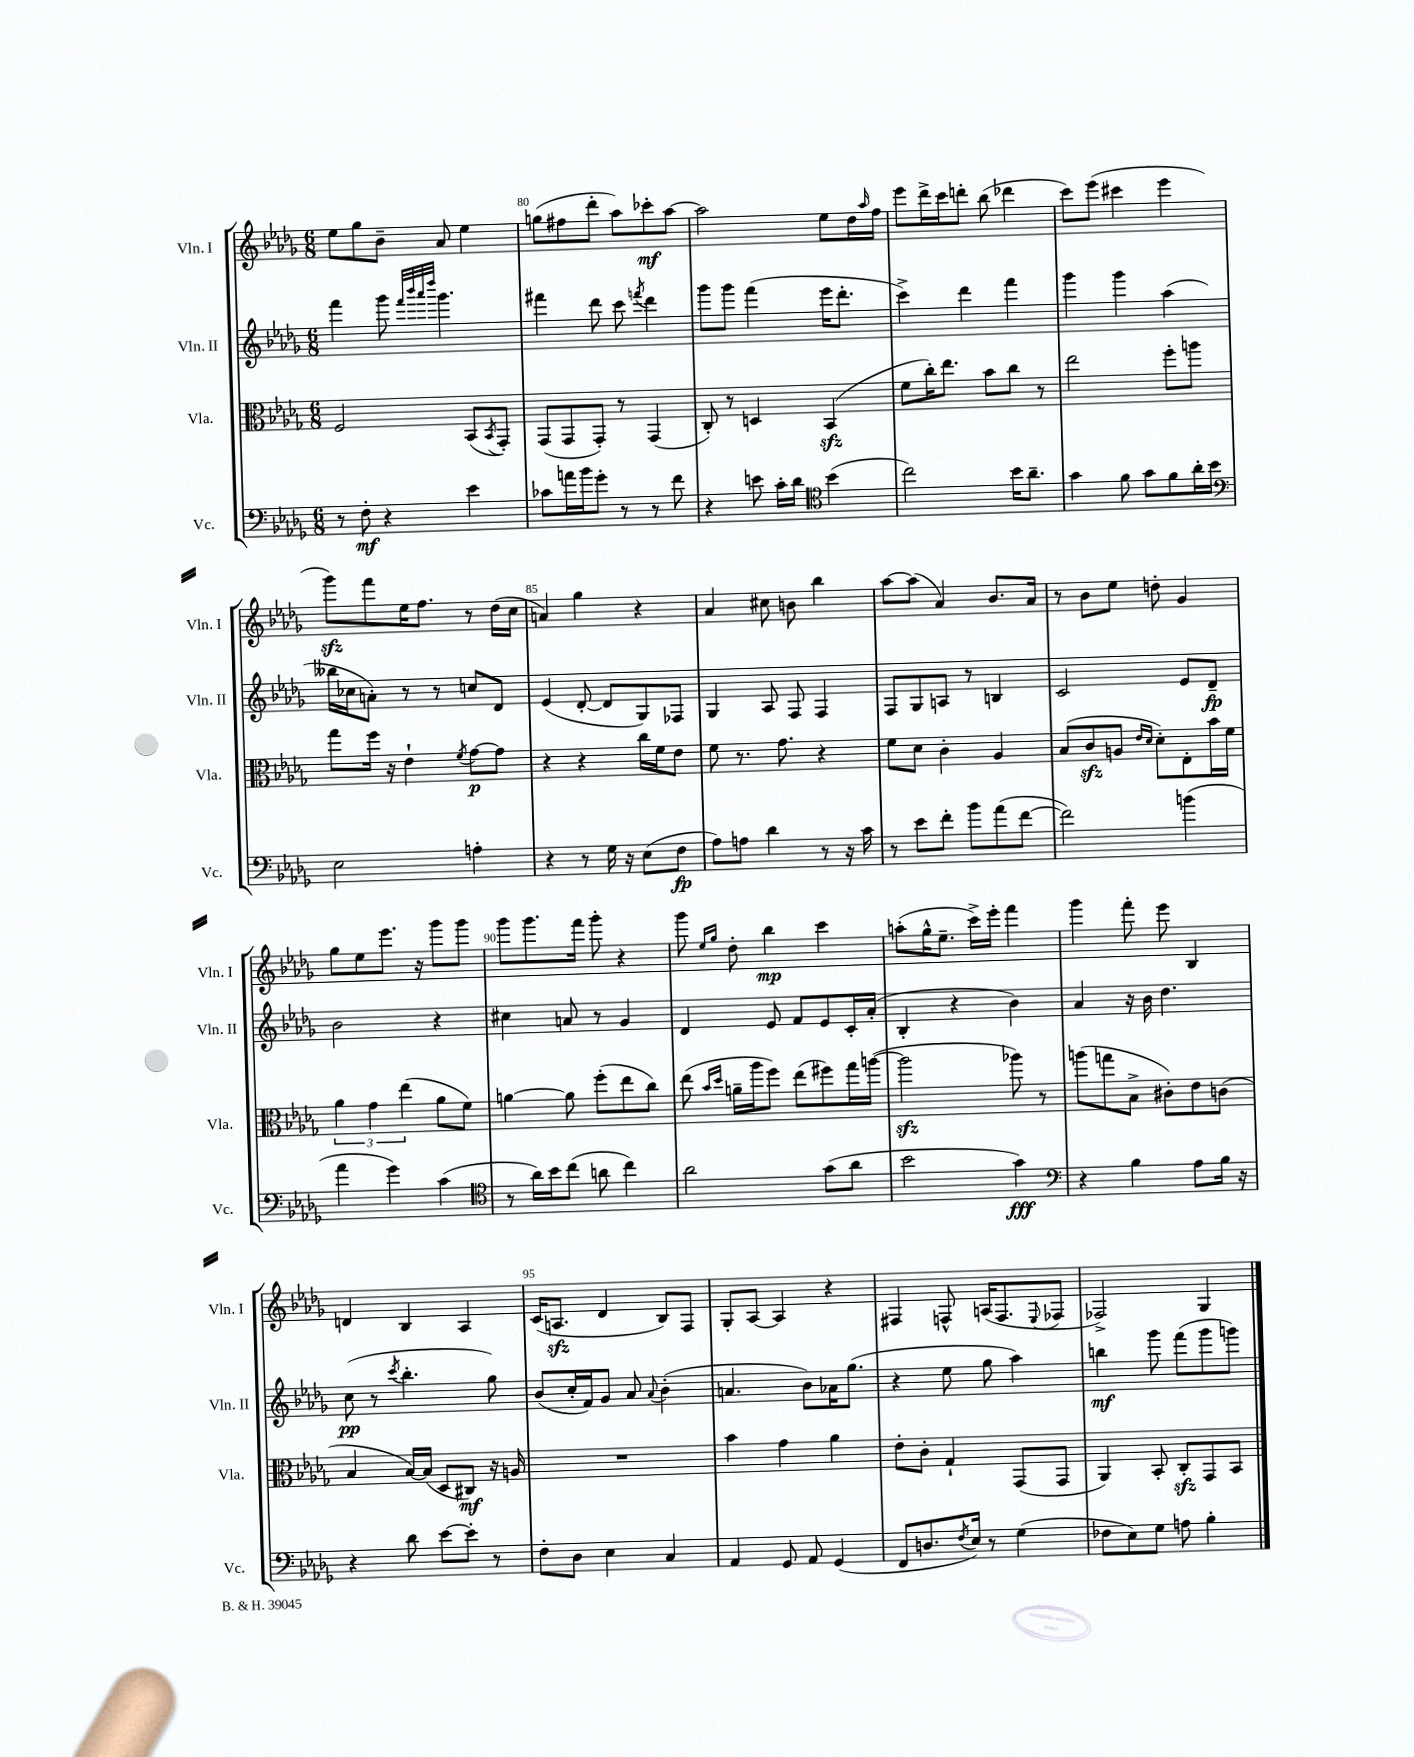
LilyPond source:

<<
\new StaffGroup <<
\new Staff = "s0" \with { instrumentName = "Vln. I" shortInstrumentName = "Vln. I" } {
    \clef treble \key des \major \numericTimeSignature \time 6/8
    ees''8 ges''8 bes'8-- aes'8 ees''4 |
    g''8( fis''8 des'''8-. aes''8) ces'''8-.\mf aes''8~ |
    aes''2 ees''8 des''16 \grace { aes''16 } f''16 |
    ees'''8 des'''16-> c'''16 d'''8-. bes''8( des'''4 |
    c'''8) ees'''8( cis'''4 ees'''4 |
    ges'''8\sfz) f'''8 ees''16 f''8. r8 des''16( c''16 |
    a'4) ges''4 r4 |
    aes'4 cis''8 b'8 bes''4 |
    aes''8~ aes''8( aes'4) bes'8. aes'16 |
    r8 bes'8 ees''8 d''8-. ges'4 |
    ges''8 ees''8 ees'''8. r16 ges'''8 ges'''8 |
    ges'''8 ges'''8. f'''16 ges'''8-. r4 |
    ges'''8 \grace { ees''16 ges''16 } des''8-. bes''4\mp c'''4 |
    a''8-.( ges''16-^ ees''8.-- c'''16->) ees'''16-. f'''4 |
    ges'''4 f'''8-. ees'''8 bes4 |
    d'4 bes4 aes4 |
    c'16( a8.\sfz des'4 bes8) f8 |
    ges8-. aes8~ aes4 r4 |
    fis4 f8-^ a16( f8. \appoggiatura { ees8 } fes8 |
    fes2->) ges4 \bar "|." |
}
\new Staff = "s1" \with { instrumentName = "Vln. II" shortInstrumentName = "Vln. II" } {
    \clef treble \key des \major \numericTimeSignature \time 6/8
    f'''4 ges'''8 \grace { f'''32 bes'''32 aes'''32 des''''32 } ges'''4. |
    fis'''4 des'''8 c'''8 \acciaccatura { f'''8 } des'''4 |
    ges'''8 ges'''8 f'''4( ees'''16 des'''8.-. |
    c'''4->) des'''4 f'''4 |
    ges'''4 ges'''4 aes''4( |
    beses''16 ces''16 a'8-.) r8 r8 c''8 des'8 |
    ees'4( des'8~-. des'8 ges8) fes8 |
    ges4 aes8 f8 f4 |
    f8 ges8 a8 r8 b4 |
    c'2 ees'8 des'8--\fp |
    bes'2 r4 |
    cis''4 a'8 r8 ges'4 |
    des'4 ees'8 f'8 ees'8 c'16-. aes'16-.( |
    bes4-. r4 bes'4) |
    aes'4 r16 bes'16 des''4. |
    c''8\pp( r8 \acciaccatura { c'''8 } bes''4.-. ges''8) |
    bes'8( c''16-. f'16) ges'8 aes'8 \appoggiatura { aes'8 } bes'4-.( |
    a'4. bes'8) aes'16 ges''8.( |
    r4 ees''8 ges''8 aes''4) |
    b''4\mf ges'''8 f'''8( ges'''8 g'''8) \bar "|." |
}
\new Staff = "s2" \with { instrumentName = "Vla." shortInstrumentName = "Vla." } {
    \clef alto \key des \major \numericTimeSignature \time 6/8
    f2 bes,8( \acciaccatura { bes,8 } ges,8-.) |
    ges,8( ges,8 ges,8-.) r8 ges,4( |
    c8-.) r8 d4 bes,4\sfz( |
    f'8 c''16-.) ees''8. bes'8 c''8 r8 |
    ees''2 f''8-. a''8 |
    ges''8 f''16 r16 ees'4-! \acciaccatura { f'8 } ges'8~\p ges'8 |
    r4 r4 c''16 f'16 ees'8 |
    f'8 r8. ges'8. r4 |
    f'8 des'8 c'4-. aes4 |
    bes8( c'8\sfz a8 \grace { ees'16 des'16 } des'8-.) ees8-. bes'16 f'16 |
    \tuplet 3/2 { aes'4 ges'4 ees''4( } aes'8 f'8) |
    a'4~ a'8 f''8-.( ees''8 c''8) |
    ees''8( \grace { bes'16 des''16 } a'16-- aes''16 f''8) ees''8( fis''8) ges''16 a''16~( |
    a''2\sfz aes''8) r8 |
    a''8( g''8 bes8-> cis'8-.) ees'8 c'8( |
    bes4 bes16~) bes16( des8 cis8\mf) r16 a16 |
    R2. |
    bes'4 ges'4 aes'4 |
    ees'8-. c'8-. ges4-! ges,8( ges,8 |
    aes,4) bes,8-. c8-.\sfz ges,8 bes,8 \bar "|." |
}
\new Staff = "s3" \with { instrumentName = "Vc." shortInstrumentName = "Vc." } {
    \clef bass \key des \major \numericTimeSignature \time 6/8
    r8 f8-.\mf r4 ees'4 |
    ces'8 a'16 bes'16 ges'8-. r8 r8 f'8 |
    r4 e'8 c'16-. des'16 \clef tenor bes'4( |
    c''2) bes'16 aes'8.-- |
    ges'4 f'8 ges'8 f'8 aes'16-. bes'16 |
    \clef bass ees2 a4-. |
    r4 r8 ges16 r16 ees8( f8\fp |
    aes8) a8 des'4 r8 r16 c'16 |
    r8 ees'8 f'8-. bes'8 aes'8( f'8~ |
    f'2) b'4( |
    aes'4 ges'4) c'4( |
    \clef tenor r8 aes'16) bes'16 c''8( a'8 c''4) |
    aes'2 ges'8( aes'8 |
    bes'2 ges'4\fff) |
    \clef bass r4 bes4 aes8 bes16 r16 |
    r4 des'8 ees'8~ ees'8-. r8 |
    f8-. des8 ees4 c4 |
    aes,4 ges,8 aes,8 ges,4( |
    f,8 d8. \acciaccatura { f8 } ees16) r8 ges4( |
    fes8 ees8) ges8 a8 bes4-. \bar "|." |
}
>>
>>
\layout { \context { \Score currentBarNumber = #79 \override BarNumber.break-visibility = ##(#f #t #t) barNumberVisibility = #(every-nth-bar-number-visible 5) } }
